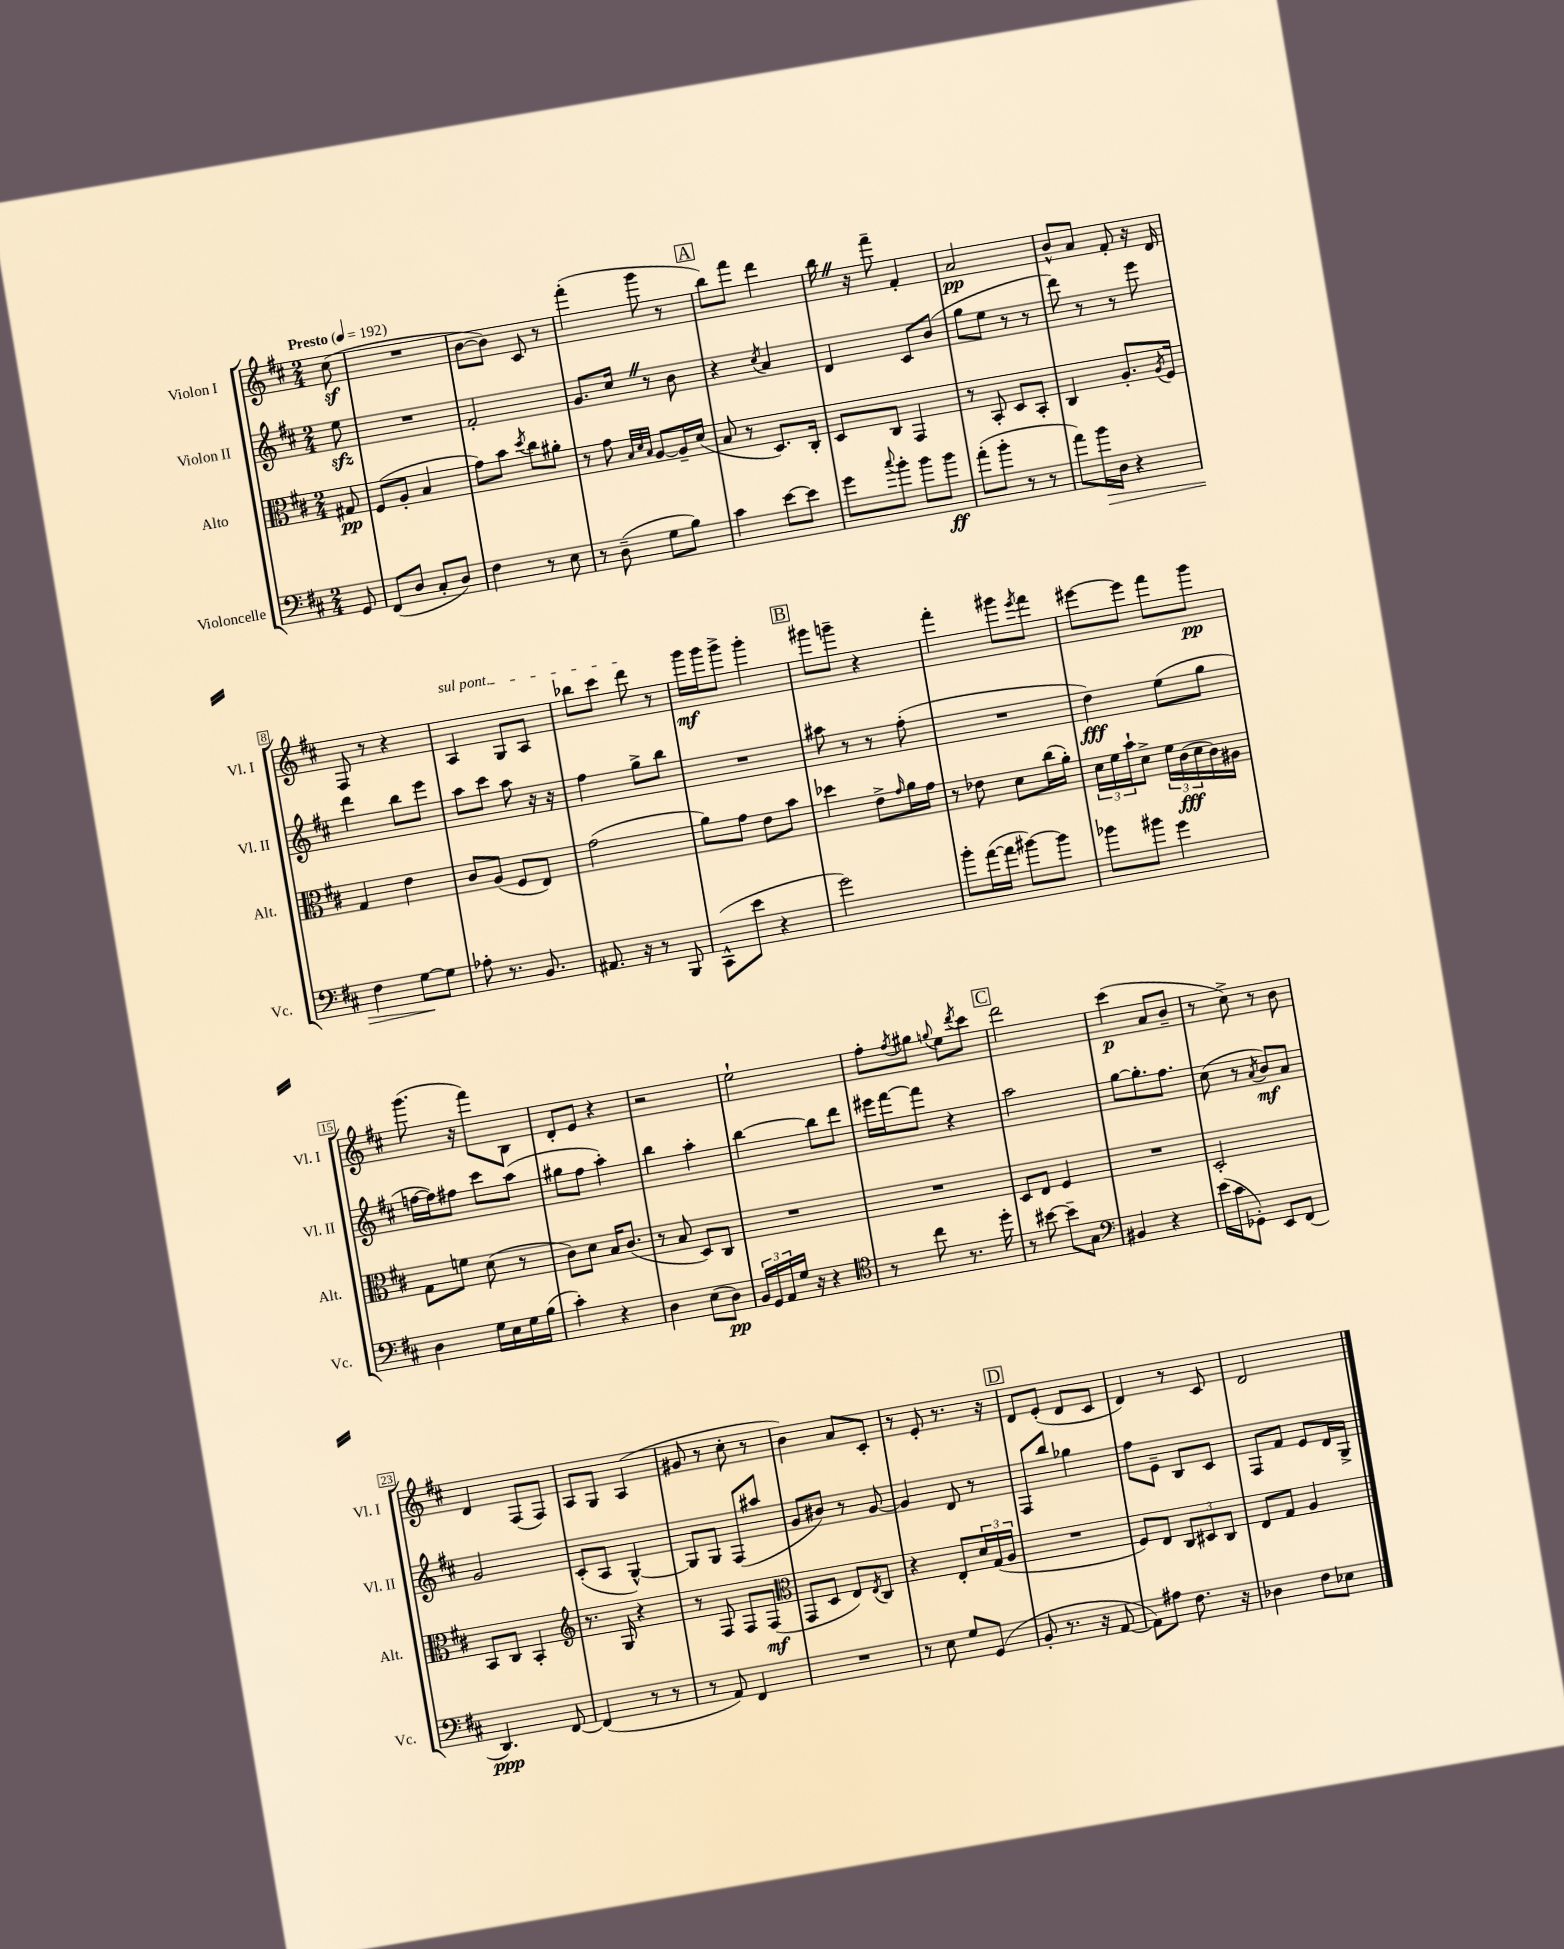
<<
\new StaffGroup <<
\new Staff = "s0" \with { instrumentName = "Violon I" shortInstrumentName = "Vl. I" } {
    \clef treble \key d \major \numericTimeSignature \time 2/4 \partial 8 \tempo "Presto" 4 = 192
    cis''8\sf( |
    R2 |
    b'8~ b'8) cis'8 r8 |
    fis'''4-.( g'''8 r8 |
    \mark \markup { \box "A" } b''8) fis'''8 d'''4 |
    b''16 \once \override BreathingSign.text = \markup { \musicglyph "scripts.caesura.straight" } \breathe r16 fis'''8-- fis'4-. |
    a'2\pp |
    b'8-^ a'8 fis'8-. r16 d'16 |
    fis8 r8 r4 |
    \once \override TextSpanner.bound-details.left.text = \markup { \italic "sul pont." } a4\startTextSpan g8 a8 |
    bes''8 cis'''8 d'''8\stopTextSpan r8 |
    g'''16\mf g'''16 g'''8-> g'''4-. |
    \mark \markup { \box "B" } gis'''8 g'''8-- r4 |
    fis'''4-. gis'''8 \acciaccatura { e'''8 } fis'''8 |
    eis'''8~ eis'''8 fis'''8 g'''8\pp |
    g'''8.( r16 fis'''8) b8 |
    d'8-. e'8 r4 |
    r2 |
    e''2-! |
    fis''8-. \acciaccatura { fis''8 } gis''8 \appoggiatura { g''8 } e''8 \acciaccatura { d'''8 } cis'''8 |
    \mark \markup { \box "C" } d'''2 |
    cis'''4\p( a'8 b'8-- |
    r8 cis''8->) r8 b'8 |
    d'4 fis8( fis8) |
    a8 g8 a4( |
    gis'8 r8 cis''8-. r8 |
    b'4) a'8 cis'8-. |
    r8 e'8-. r8. r16 |
    \mark \markup { \box "D" } d'8 e'8-.( d'8 cis'8 |
    d'4) r8 cis'8 |
    d'2 \bar "|." |
}
\new Staff = "s1" \with { instrumentName = "Violon II" shortInstrumentName = "Vl. II" } {
    \clef treble \key d \major \numericTimeSignature \time 2/4 \partial 8
    e''8\sfz |
    R2 |
    fis'2-. |
    g'8. cis''16 \once \override BreathingSign.text = \markup { \musicglyph "scripts.caesura.straight" } \breathe r8 b'8 |
    \mark \markup { \box "A" } r4 \acciaccatura { cis''8 } a'4 |
    d'4 cis'8 b'8( |
    g''8 e''8 r8 r8 |
    d'''8) r8 r8 e'''8 |
    d'''4 b''8 e'''8 |
    a''8 cis'''8 a''8 r16 r16 |
    fis''4 g''8-> b''8 |
    R2 |
    \mark \markup { \box "B" } ais''8 r8 r8 fis''8-.( |
    R2 |
    d''4\fff) e''8( g''8 |
    f''16~ f''16) fis''8 cis'''8 a''8( |
    gis''8 fis''8 a''4-.) |
    b''4 a''4-. |
    b''4~ b''8 d'''8 |
    eis'''16 fis'''16~ fis'''8 r4 |
    \mark \markup { \box "C" } a''2 |
    g''8~ g''8.-. fis''8. |
    cis''8( r8 \acciaccatura { a'8 } b'8\mf) a'8 |
    g'2 |
    cis'8-.( a8 g4~-^) |
    g8 g8 fis8( ais''8 |
    g'8 bis'8) r8 g'8~ |
    g'4 d'8 r8 |
    \mark \markup { \box "D" } fis8 b''8 ges''4 |
    fis''8 e'8-- b8 cis'8 |
    fis8 fis'8 e'8 d'16 g16-> \bar "|." |
}
\new Staff = "s2" \with { instrumentName = "Alto" shortInstrumentName = "Alt." } {
    \clef alto \key d \major \numericTimeSignature \time 2/4 \partial 8
    gis8\pp |
    fis8( a8-. b4 |
    g'8) b'8 \acciaccatura { d''8 } cis''8 ais'8-. |
    r8 g'8 \grace { b32 d'32 b32 } a8~ a16-- d'16( |
    \mark \markup { \box "A" } b8 r8 d8.) cis16-. |
    d8 cis8 g,4 |
    r8 b,8-. d8 b,8-. |
    cis4 a8.-. \acciaccatura { a8 } fis16 |
    g4 e'4 |
    cis'8 a8( fis8 e8) |
    g'2( |
    a'8) g'8 e'8 b'8 |
    \mark \markup { \box "B" } des''4 e'8-> \grace { g'16 } a'16 g'16 |
    r8 ees'8 d'8 cis''16( a'16-.) |
    \tuplet 3/2 { d'16 fis'16 b'16-! } d'8-> \tuplet 3/2 { fis'16 cis'16\fff( d'16 } cis'16) ais16 |
    g8 f'8 d'8( r8 |
    cis'8) d'8 b16 cis'8.( |
    r8 b8 d8) cis8 |
    R2 |
    R2 |
    \mark \markup { \box "C" } d8 e8 fis4 |
    R2 |
    d2-. |
    b,8 cis8 b,4-. |
    \clef treble r8. g16 r4 |
    r8 fis8 fis8 fis8\mf( |
    \clef alto g,8 d8 e8) \acciaccatura { e8 } cis8 |
    r4 e8-. \tuplet 3/2 { d'16 g16( a16 } |
    \mark \markup { \box "D" } R2 |
    fis8) e8 \tuplet 3/2 { cis8 dis8 cis8 } |
    e8 g8 a4 \bar "|." |
}
\new Staff = "s3" \with { instrumentName = "Violoncelle" shortInstrumentName = "Vc." } {
    \clef bass \key d \major \numericTimeSignature \time 2/4 \partial 8
    g,8 |
    fis,8( d8 cis8-. d8) |
    fis4 r8 e8 |
    r8 d8--( g8 b8) |
    \mark \markup { \box "A" } cis'4 e'8~ e'8 |
    g'8 \appoggiatura { cis''8 } b'8-. b'8 b'8\ff |
    a'8-.( b'8-. r8 r8 |
    a'8) b'16\> d16 r4 |
    fis4 g8~\! g8 |
    aes8-. r8. b,8. |
    ais,8. r16 r8 b,,8 |
    cis,8-^( e'8 r4 |
    \mark \markup { \box "B" } g'2) |
    b'8-. a'16~( a'16 bis'8~) bis'8 |
    bes'8 bis'8 g'4 |
    d4 g16 e16 g16 b16( |
    cis'4-.) r4 |
    d4 e8( d8\pp) |
    \tuplet 3/2 { b,16 g,16 a,16 } g16 r16 r4 |
    \clef tenor r8 cis''8 r8. d''16-. |
    \mark \markup { \box "C" } r8 bis'8~ bis'8-- g8 |
    \clef bass bis,4 r4 |
    e'16( cis'16 ges,8-.) e,8 fis,8( |
    d,4.\ppp) fis,8~ |
    fis,4( r8 r8 |
    r8 a,8) fis,4 |
    R2 |
    r8 e8 g8 g,8( |
    \mark \markup { \box "D" } b,8-. r8. r16 a,8~ |
    a,8) ais8 fis8. r16 |
    des4 fis8 ees8 \bar "|." |
}
>>
>>
\layout { \context { \Score \override BarNumber.stencil = #(make-stencil-boxer 0.1 0.3 ly:text-interface::print) } }
